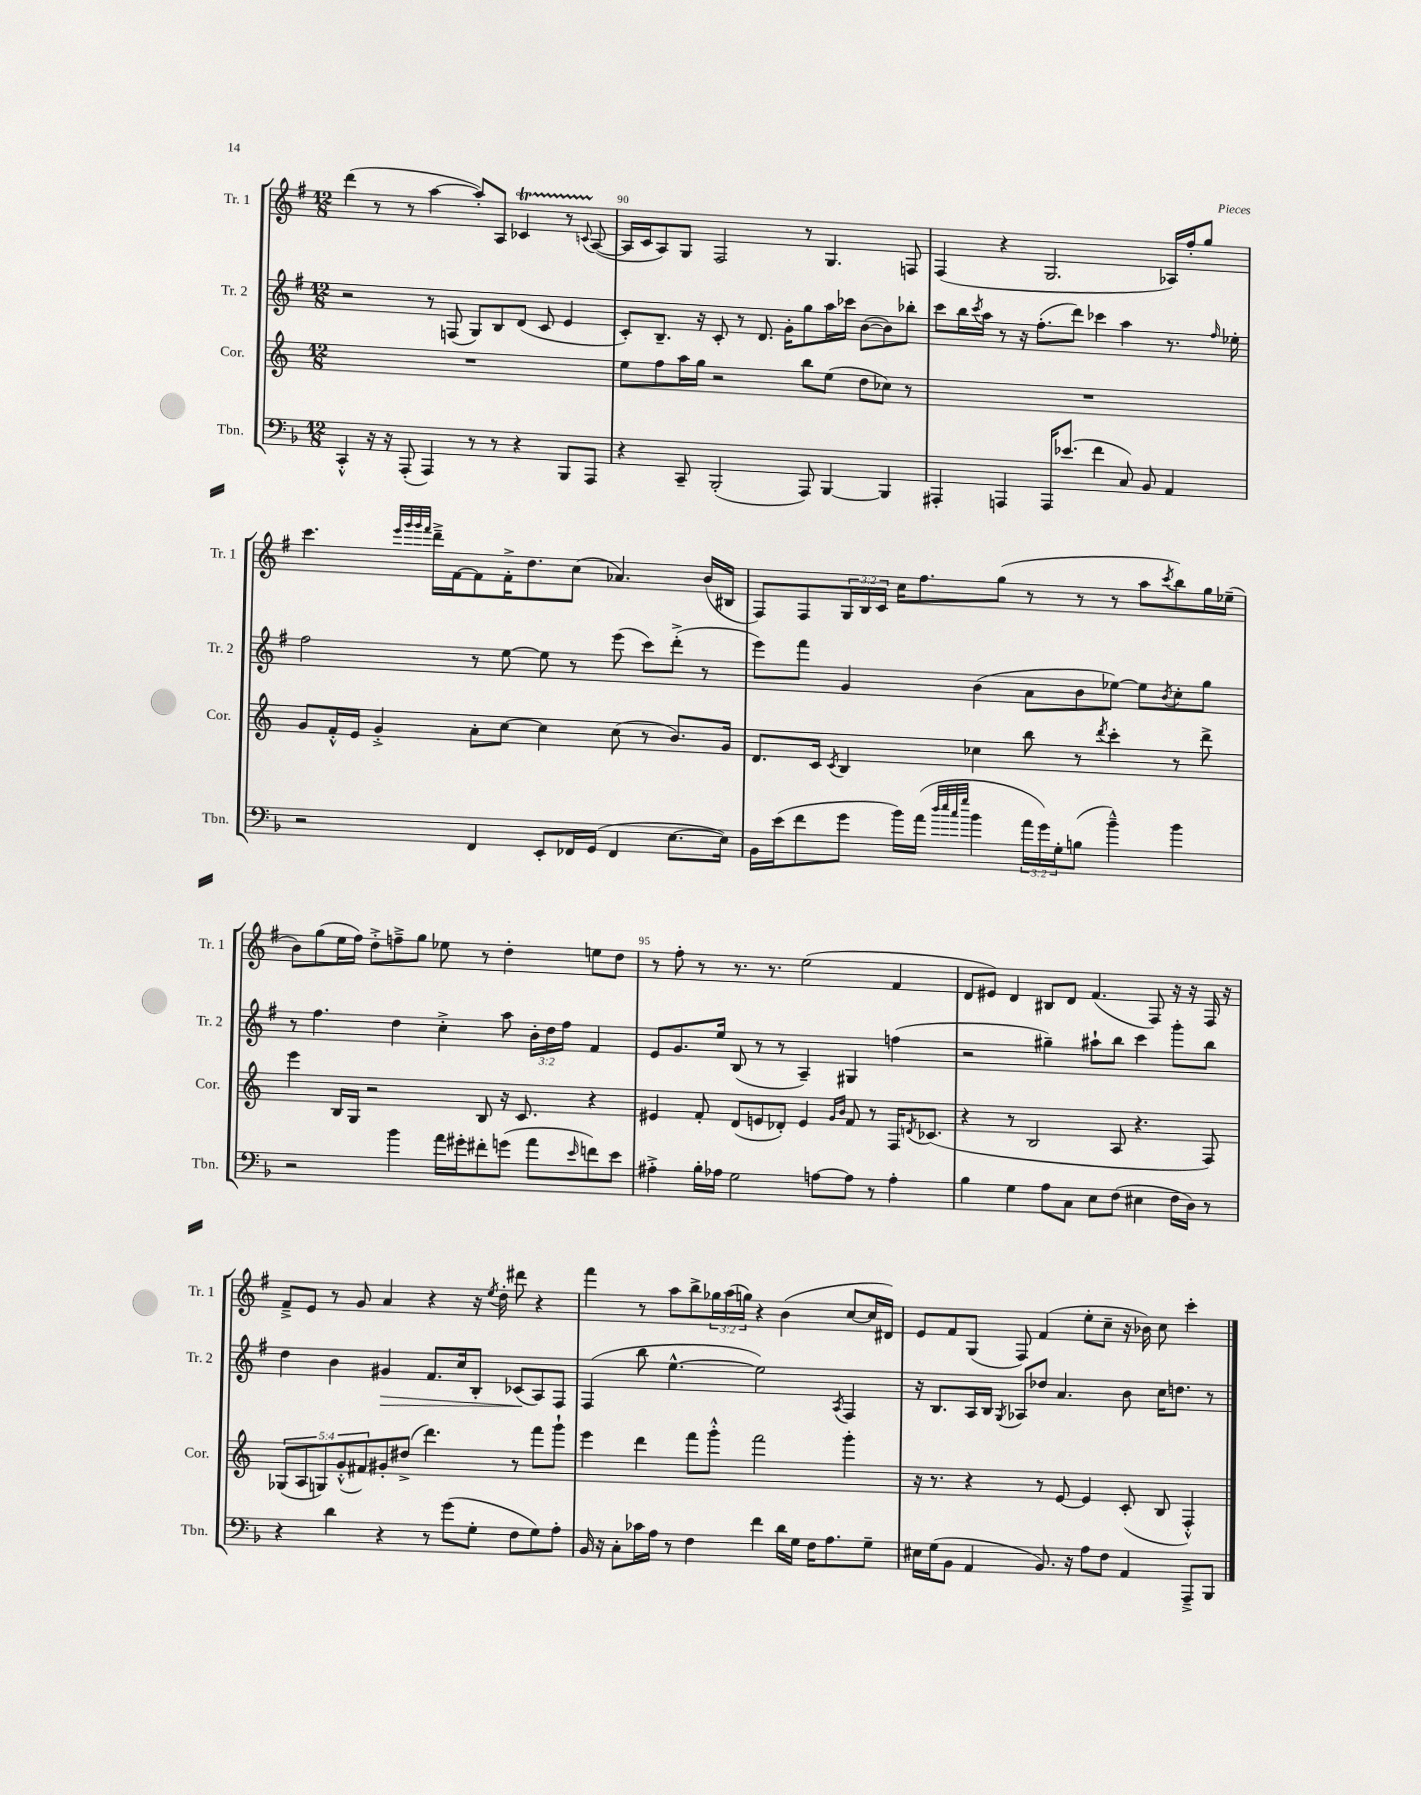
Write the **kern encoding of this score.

**kern	**kern	**kern	**kern
*staff4	*staff3	*staff2	*staff1
*clefF4	*clefG2	*clefG2	*clefG2
*k[b-]	*k[]	*k[f#]	*k[f#]
*M12/8	*M12/8	*M12/8	*M12/8
4CC'^^	1.r	2r	(4ddd
16r	.	.	8r
16r	.	.	.
(8AAA'	.	.	8r
4AAA)	.	8r	[4aa
.	.	(8F	.
8r	.	8G)	8aa'])
8r	.	8B	8A
4r	.	(8d	4c-
.	.	8c	.
8BBB-	.	4e	8r
.	.	.	8qqc
8AAA	.	.	([8A
=	=	=	=
4r	8ee	8c')	16A]
.	.	.	16c
.	8ff	8.B~	8A)
8CC~	16aa	.	8G
.	16gg	16r	.
(2BBB-'	2r	8c'	2F#
.	.	8r	.
.	.	8.d	.
.	.	16g'	.
8AAA)	8bb	8gg	8r
[4BBB-	(8ee	16aa	4.G
.	.	16ccc-	.
.	8dd	([8b	.
4BBB-]	8cc-)	8b])	.
.	8r	8bb-'	8F
=	=	=	=
4AAA#'	1.r	8ccc	(4F#
.	.	16bb	.
.	.	8qccc	.
.	.	16aa	.
4AAA	.	8r	4r
.	.	16r	.
.	.	(8.ff#'	.
16AAA	.	.	2.G
(8.e-	.	.	.
.	.	8ddd)	.
4f	.	4ccc-	.
8C)	.	4aa	.
8BB-	.	.	.
4AA	.	8.r	16A-)
.	.	.	16ff#'
.	.	.	8gg
.	.	16qqff#	.
.	.	16ee-'	.
=	=	=	=
2r	8g	2ff#	4.ccc
.	16f'^^	.	.
.	16e	.	.
.	4g'^	.	.
.	.	.	32qqeee
.	.	.	32qqggg
.	.	.	32qqggg
.	.	.	32qqfff#
.	.	.	16ddd~^
.	.	.	[16f#
4FF	8a'	8r	8f#]
.	[8cc	[8ee	16f#'^
.	.	.	8.dd
8EE'	4cc]	8ee]	.
16FF-	.	8r	(8cc
(16GG	.	.	.
4FF-	(8cc	(8eee	4.a-)
.	8r	8ccc)	.
[8.E	8.b)	(8ddd'^	.
.	.	8r	(16b
16E])	16g	.	16B#
=	=	=	=
16BB-	8.d	8eee)	8F#)
(16e	.	.	.
8f	.	8fff#	8F#
.	16c	.	.
.	8qc	.	.
8g	4B	4g	24G
.	.	.	24B
.	.	.	24c
16b-)	.	.	16cc
(16a	.	.	8.ff#
32qqdd	.	.	.
32qqee	.	.	.
32qqcc	.	.	.
32qqgg	.	.	.
4b-	4cc-	(4b	.
.	.	.	(8gg
24a	8bb	8a	8r
24g)	.	.	.
24G'	.	.	.
(8B	8r	8b	8r
.	8qddd	.	.
4b-~^^)	4ccc'	[8ee-)	8r
.	.	8ee-]	8aa
.	.	8qb	8qccc
4b-	8r	8cc'	8bb)
.	8ddd^	8gg	16gg
.	.	.	(16ee-~
=	=	=	=
2r	4eee	8r	8b)
.	.	4.ff#	(8gg
.	16B	.	16ee
.	16G	.	16ff#)
.	2r	.	8dd'^
4b-	.	4dd	8ff~^
.	.	.	8gg
16a	.	4cc'^	8ee-
16g#'	.	.	.
8f#'	8B	.	8r
(8g	16r	8aa	4dd'
.	8.c	.	.
8a	.	24b'	.
.	.	24dd	.
.	.	24ff#	.
16qqe	.	.	.
8f)	4r	4f#	8ee
8e	.	.	8dd
=	=	=	=
4A#'^	4e#	8e	8r
.	.	8.g	8ff#'
16B-'	8f'	.	8r
16A-	.	16ee	.
2G	(8d	(8B	8.r
.	8e	8r	.
.	.	.	8.r
.	8d-')	8r	.
.	4e	4A~)	(2ee
[8A	.	.	.
.	16qqg	.	.
.	16qqb	.	.
8A]	8f	4G#	.
8r	8r	.	.
4A'	16F	(4ff	4f#
.	8qd	.	.
.	(8.c-	.	.
=	=	=	=
4B-	4r	2r	8d
.	.	.	8e#)
4G	8r	.	4d
.	2B	.	.
8A	.	4gg#~)	8B#
8C	.	.	8d
8E	.	8aa#`	(4.f#
(8F	8A	8bb	.
4E#	4.r	4ccc	.
.	.	.	8F#)
16F	.	8ggg'	16r
16D)	.	.	16r
8r	8F)	8bb	16F#
.	.	.	16r
=	=	=	=
4r	(10G-	4dd	8f#~^
.	10A	.	.
.	.	.	8e
.	10G)	.	.
4d	.	4b	8r
.	(10g'^^	.	.
.	.	.	8g
.	10f#)	.	.
4r	8g#'	4g#	4a
.	(8dd#^	.	.
8r	4.ddd)	8.f#	4r
(8g	.	.	.
.	.	16cc	.
8G'	.	8B'	16r
.	.	.	8qee
.	.	.	16dd'
8F	8r	(8c-	8ddd#
8G)	8fff	8A)	4r
8A'	8ggg`	8F#	.
=	=	=	=
16BB-	4eee	(4F#	4fff#
16r	.	.	.
8C'	.	.	.
16c-	4ddd	8bb	8r
16A	.	.	.
8r	.	[4.ee^^	8aa
4F	8fff	.	8bb^
.	8ggg'^^	.	24gg-
.	.	.	(24aa
.	.	.	24gg)
4f	2fff	2ee])	4r
16d	.	.	(4b
16G	.	.	.
16F	.	.	.
8.A	.	.	.
.	.	8qA	.
.	4ggg'	4F#	[8cc
8G~	.	.	16cc]
.	.	.	16d#)
=	=	=	=
16E#	16r	16r	8e
(16G	8.r	8.B	.
8BB-	.	.	8f#
4AA	4r	16A	(8G
.	.	16B	.
.	.	8qG	.
.	.	8A-	8F#)
8.BB-)	8r	8dd-	(4f#
.	[8e	4.a	.
16r	.	.	.
8A	4e]	.	8ee'
8F	.	.	8cc~
4AA	(8c'	8b	16r
.	.	.	16b-)
.	8B	16cc	8cc
.	.	8.dd	.
8AAA~^	4F'^^)	.	4ccc'
8BBB-	.	8r	.
==	==	==	==
*-	*-	*-	*-
